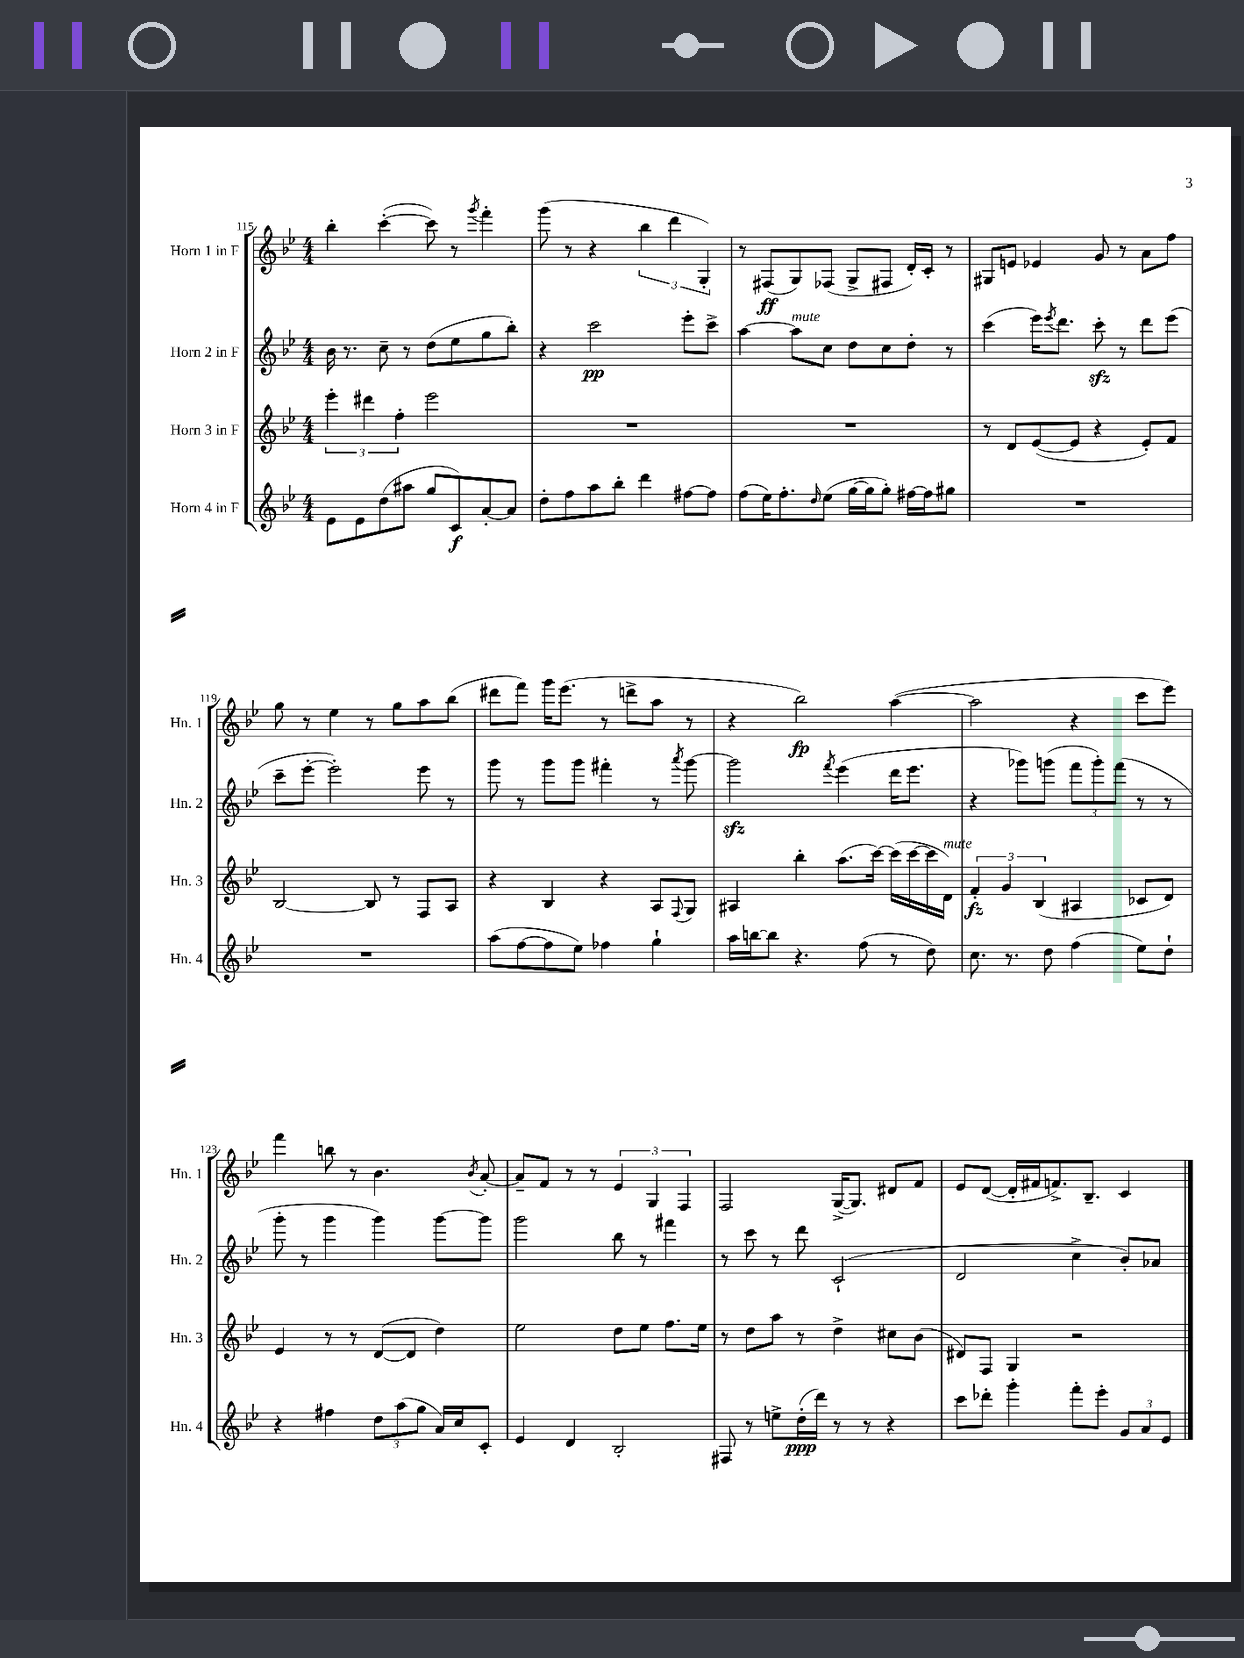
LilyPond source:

<<
\new StaffGroup <<
\new Staff = "s0" \with { instrumentName = "Horn 1 in F" shortInstrumentName = "Hn. 1" } {
    \clef treble \key bes \major \numericTimeSignature \time 4/4
    bes''4-. c'''4~-.( c'''8) r8 \acciaccatura { g'''8 } f'''4-. |
    g'''8( r8 r4 \tuplet 3/2 { bes''4 d'''4 g4-.) } |
    r8 fis8\ff( g8) fes8( g8-> fis8 d'16-.) c'16-. r8 |
    gis8 e'8 ees'4 g'8 r8 a'8 f''8 |
    g''8 r8 ees''4 r8 g''8 a''8 bes''8( |
    dis'''8 f'''8) g'''16 ees'''8.( r8 d'''8-> a''8 r8 |
    r4 bes''2\fp) a''4~( |
    a''2 r4 c'''8 ees'''8) |
    f'''4 b''8 r8 bes'4. \acciaccatura { bes'8 } a'8~-. |
    a'8-- f'8 r8 r8 \tuplet 3/2 { ees'4 g4 f4 } |
    f2 g16~->( g8.) dis'8 f'8 |
    ees'8 d'8~( d'16-. fis'16 f'8.->) bes8.-- c'4 \bar "|." |
}
\new Staff = "s1" \with { instrumentName = "Horn 2 in F" shortInstrumentName = "Hn. 2" } {
    \clef treble \key bes \major \numericTimeSignature \time 4/4
    bes'16 r8. c''8-- r8 d''8( ees''8 g''8 bes''8-.) |
    r4 c'''2\pp ees'''8-. c'''8-> |
    a''4~ a''8^\markup { \italic "mute" } c''8 d''8 c''8 d''8-. r8 |
    c'''4( ees'''16) \acciaccatura { ees'''8 } d'''8. c'''8-.\sfz r8 d'''8 ees'''8( |
    c'''8-- ees'''8~-. ees'''2-.) ees'''8 r8 |
    g'''8 r8 g'''8 g'''8 fis'''4-. r8 \acciaccatura { a'''8 } g'''8~ |
    g'''2\sfz \acciaccatura { f'''8 } ees'''4( d'''16 ees'''8. |
    r4 ges'''8) g'''8( \tuplet 3/2 { f'''8 g'''8-.) f'''8( } r8 r8 |
    g'''8-. r8 g'''4 g'''4) g'''8~ g'''8 |
    g'''2 bes''8 r8 fis'''4 |
    r8 c'''8 r8 d'''8 c'2-!( |
    d'2 c''4-> bes'8-.) aes'8 \bar "|." |
}
\new Staff = "s2" \with { instrumentName = "Horn 3 in F" shortInstrumentName = "Hn. 3" } {
    \clef treble \key bes \major \numericTimeSignature \time 4/4
    \tuplet 3/2 { ees'''4-. dis'''4 f''4-. } ees'''2 |
    R1 |
    R1 |
    r8 d'8 ees'8~( ees'8 r4 ees'8-.) f'8 |
    bes2~ bes8 r8 f8 a8 |
    r4 bes4 r4 a8 \appoggiatura { f8 } g8 |
    ais4 bes''4-. a''8.( c'''16~) c'''16( c'''16~ c'''16 d'16^\markup { \italic "mute" }) |
    \tuplet 3/2 { f'4-.\fz g'4 bes4( } ais4 ces'8 d'8) |
    ees'4 r8 r8 d'8~( d'8 d''4) |
    ees''2 d''8 ees''8 f''8. ees''16 |
    r8 d''8 a''8 r8 d''4-> cis''8 bes'8( |
    dis'8) f8 g4 r2 \bar "|." |
}
\new Staff = "s3" \with { instrumentName = "Horn 4 in F" shortInstrumentName = "Hn. 4" } {
    \clef treble \key bes \major \numericTimeSignature \time 4/4
    ees'8 ees'8 d''8( ais''8 g''8 c'8\f) a'8~-. a'8 |
    d''8-. f''8 a''8 bes''8-. d'''4 fis''8~ fis''8 |
    f''8( ees''16) f''8.-. \grace { d''16 } ees''8( g''16~ g''16 g''8-.) fis''16~ fis''16 gis''8 |
    R1 |
    R1 |
    a''8( f''8~ f''8 ees''8) fes''4 g''4-! |
    a''16 b''16~ b''8 r4. f''8( r8 d''8) |
    c''8. r8. d''8 f''4( ees''8) d''8-! |
    r4 fis''4 \tuplet 3/2 { d''8 a''8( g''8 } a'16) c''16 c'8-. |
    ees'4 d'4 bes2-. |
    fis8 r8 e''8-> d''16-.\ppp( d'''16) r8 r8 r4 |
    c'''8 des'''8-. g'''4-. f'''8-. ees'''8-. \tuplet 3/2 { g'8 a'8 ees'8 } \bar "|." |
}
>>
>>
\layout { \context { \Score currentBarNumber = #115 } }
